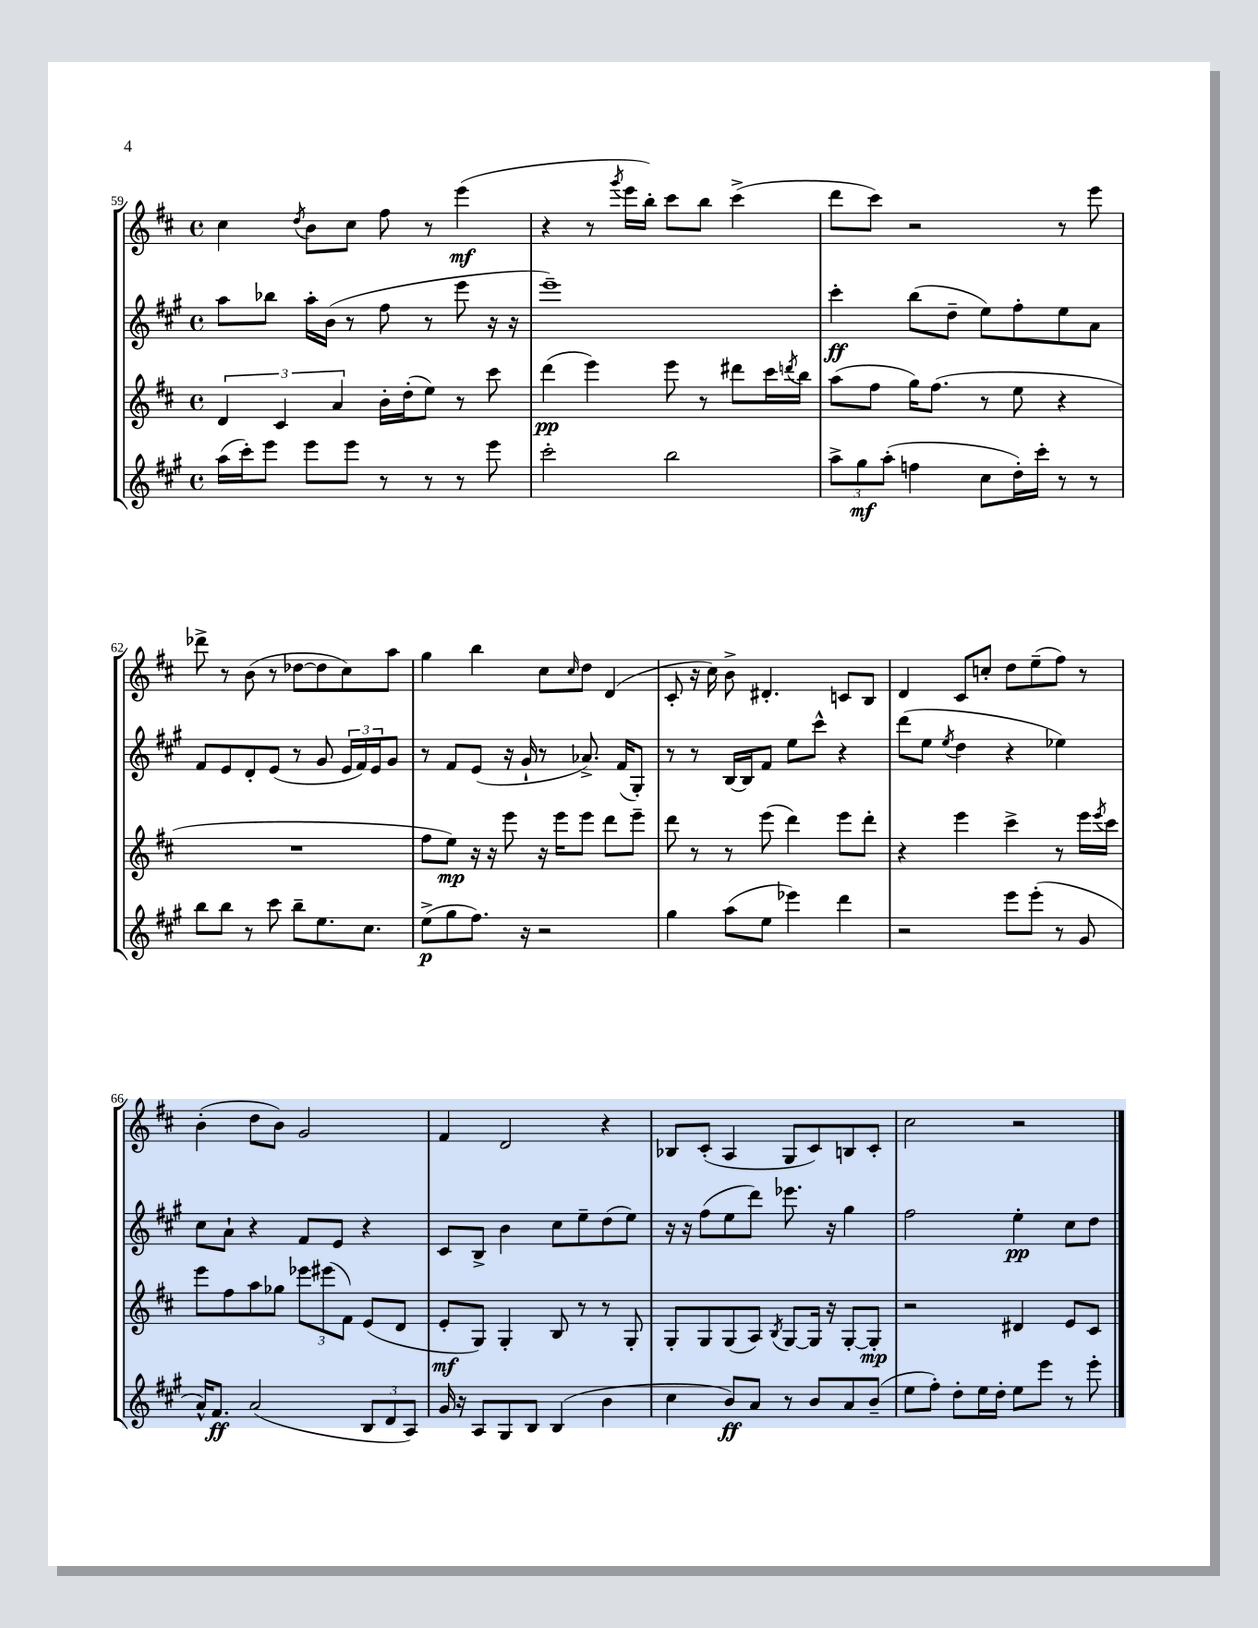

**kern	**kern	**kern	**kern
*staff4	*staff3	*staff2	*staff1
*clefG2	*clefG2	*clefG2	*clefG2
*k[f#c#g#]	*k[f#c#]	*k[f#c#g#]	*k[f#c#]
*M4/4	*M4/4	*M4/4	*M4/4
*met(c)	*met(c)	*met(c)	*met(c)
(16aa\LL	6d/	8aa\L	4cc#\
16ccc#'\J)	.	.	.
8eee\J	.	8bb-\J	.
.	6c#/	.	.
.	.	.	8qdd/
8eee\L	.	16aa'\LL	8b\L
.	.	(16b\JJ	.
.	6a/	.	.
8eee\J	.	8r	8cc#\J
8r	16b'\LL	8ff#\	8ff#\
.	(16dd'\J	.	.
8r	8ee\J)	8r	8r
8r	8r	8eee\	(4eee\
8eee\	8ccc#\	16r	.
.	.	16r	.
=	=	=	=
2ccc#'\	(4ddd\	1eee~)	4r
.	4eee\)	.	8r
.	.	.	8qggg/
.	.	.	16eee\LL
.	.	.	16bb'\JJ)
2bb\	8eee\	.	8ccc#\L
.	8r	.	8bb\J
.	8ddd#\L	.	(4ccc#^\
.	16ccc#\L	.	.
.	8qddd/	.	.
.	16bb\JJ	.	.
=	=	=	=
12aa^\L	(8aa\L	4ccc#'\	8ddd\L
12gg#\	.	.	.
.	8ff#\J	.	8ccc#\J)
(12aa'\J	.	.	.
4ff\	16gg\LK)	(8bb\L	2r
.	(8.ff#\J	.	.
.	.	8dd~\J	.
8cc#\L	8r	8ee\L)	.
16dd'\L)	8ee\	8ff#'\	.
16ccc#'\JJ	.	.	.
8r	4r	8ee\	8r
8r	.	8a\J	8eee\
=	=	=	=
8bb\L	1r	8f#/L	8ddd-^\
8bb\J	.	8e/	8r
8r	.	8d'/	(8b\
8ccc#\	.	(8e/J	8r
8bb~\L	.	8r	[8dd-\L
8.ee\	.	8g#/	8dd-\]
.	.	24e/LL	8cc#\)
.	.	24f#/)	.
8.cc#\J	.	.	.
.	.	24e/J	.
.	.	8g#/J	8aa\J
=	=	=	=
(8ee^\L	8ff#\L	8r	4gg\
8gg#\	8ee\J)	8f#/L	.
8.ff#\J)	16r	(8e/J	4bb\
.	16r	.	.
.	8eee\	16r	.
16r	.	16g#`/	.
2r	16r	8r	8cc#\L
.	16eee\LK	.	.
.	.	.	16qqcc#/
.	8eee\J	8.a-^/)	8dd\J
.	8ddd\L	.	(4d/
.	.	(16f#/LK	.
.	8eee~\J	8G#'/J)	.
=	=	=	=
4gg#\	8ddd\	8r	8c#'/
.	8r	8r	16r
.	.	.	16cc#\)
(8aa\L	8r	[16B/LL	8b^\
.	.	16B/]J	.
8ee\J	(8eee\	8f#/J	4.d#'/
4eee-\)	4ddd\)	8ee\L	.
.	.	8ccc#^^\J	.
4ddd\	8eee\L	4r	8c/L
.	8ddd'\J	.	8B/J
=	=	=	=
2r	4r	(8ddd\L	4d/
.	.	8ee\J	.
.	.	8qee/	.
.	4eee\	4dd\	8c#/L
.	.	.	8cc'/J
8eee\L	4ccc#^\	4r	8dd\L
(8eee'\J	.	.	(8ee~\
8r	8r	4ee-\)	8ff#\J)
8g#/	16eee\LL	.	8r
.	8qeee/	.	.
.	16ccc#\JJ	.	.
=	=	=	=
16a^^/LK)	8eee\L	8cc#\L	(4b'\
8.f#/J	.	.	.
.	8ff#\	8a`\J	.
(2a/	8aa\	4r	8dd\L
.	8gg-\J	.	8b\J)
.	12eee-\L	8f#/L	2g/
.	(12eee#\	.	.
.	.	8e/J	.
.	12f#\J)	.	.
12B/L	(8e/L	4r	.
12d/	.	.	.
.	8d/J	.	.
12A/J)	.	.	.
=	=	=	=
16g#/	8e'/L	8c#/L	4f#/
16r	.	.	.
8A/L	8G/J)	8B^/J	.
8G#/	4G'/	4b\	2d/
8B/J	.	.	.
(4B/	8B/	8cc#\L	.
.	8r	8ee~\	.
4b\	8r	(8dd\	4r
.	8G'/	8ee\J)	.
=	=	=	=
4cc#\	8G'/L	16r	8B-/L
.	.	16r	.
.	8G/	(8ff#\L	(8c#'/J
8b/L)	(8G/	8ee\	4A/
8a/J	8A/J)	8ddd\J)	.
.	8qB/	.	.
8r	[8G/L	8.eee-\	8G/L
8b/L	16G/]Jk	.	8c#/)
.	16r	16r	.
8a/	[8G'/L	4gg#\	8B/
(8b~/J	8G'/]J	.	8c#'/J
=	=	=	=
8ee\L	2r	2ff#\	2cc#\
8ff#'\J)	.	.	.
8dd'\L	.	.	.
16ee\L	.	.	.
16dd'\JJ	.	.	.
8ee\L	4d#/	4ee'\	2r
8eee\J	.	.	.
8r	8e/L	8cc#\L	.
8eee'\	8c#/J	8dd\J	.
==	==	==	==
*-	*-	*-	*-
